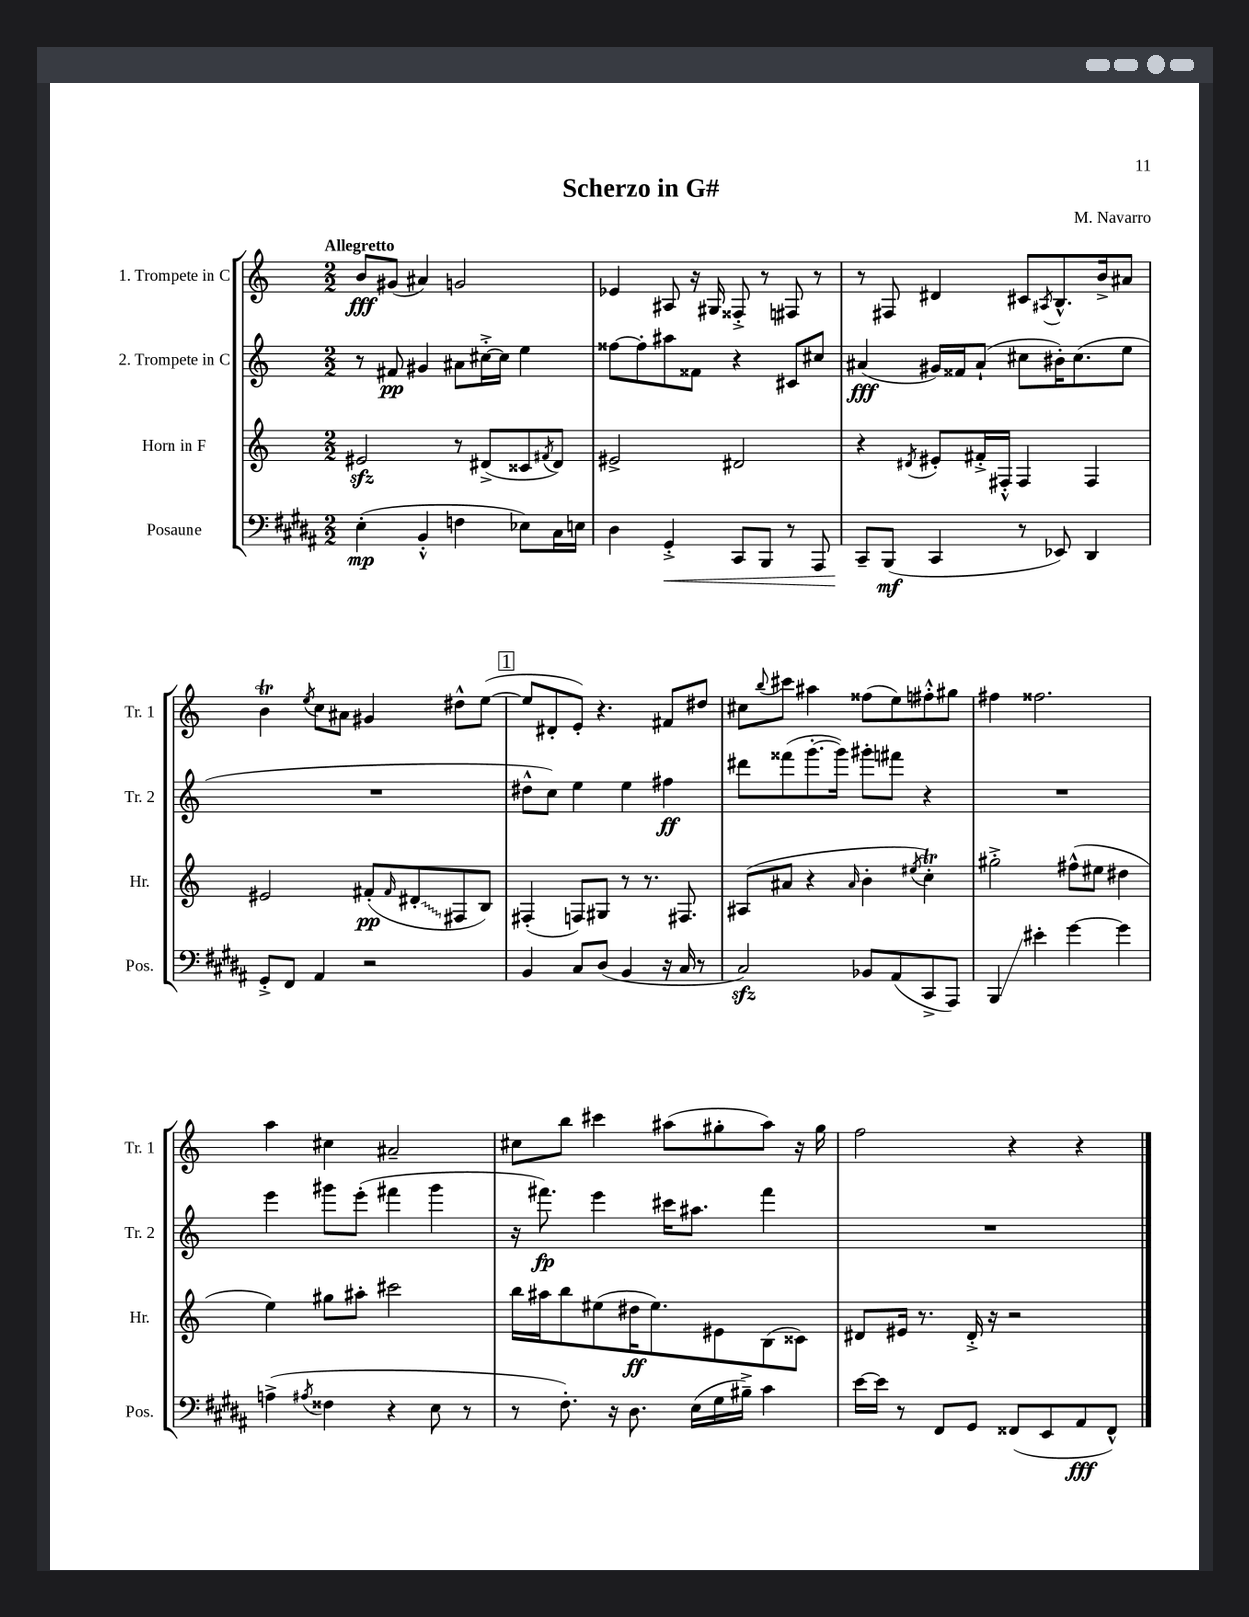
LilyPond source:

\header { title = "Scherzo in G#" composer = "M. Navarro" }
<<
\new StaffGroup <<
\new Staff = "s0" \with { instrumentName = "1. Trompete in C" shortInstrumentName = "Tr. 1" } {
    \clef treble \key c \major \numericTimeSignature \time 2/2 \tempo "Allegretto"
    b'8\fff gis'8( ais'4) g'2 |
    ees'4 ais8 r16 gis16 fisis8-.-> r8 fis8 r8 |
    r8 fis8 dis'4 cis'8 \acciaccatura { ais8 } b8.-^ b'16-> ais'8 |
    b'4\trill \acciaccatura { e''8 } c''8 ais'8 gis'4 dis''8-^ e''8~( |
    \mark \markup { \box "1" } e''8 dis'8-. e'8-.) r4. fis'8 dis''8 |
    cis''8 \appoggiatura { b''8 } cis'''8 ais''4 fisis''8( e''8) fis''8-.-^ gis''8 |
    fis''4 fisis''2. |
    a''4 cis''4 ais'2-- |
    cis''8 b''8 cis'''4 ais''8( gis''8-. ais''8) r16 gis''16 |
    f''2 r4 r4 \bar "|." |
}
\new Staff = "s1" \with { instrumentName = "2. Trompete in C" shortInstrumentName = "Tr. 2" } {
    \clef treble \key c \major \numericTimeSignature \time 2/2
    r8 fis'8\pp gis'4 ais'8 cis''16~-.-> cis''16 e''4 |
    fisis''8~ fisis''8-. ais''8 fisis'8 r4 cis'8 cis''8 |
    ais'4\fff( gis'16) fisis'16 ais'8-!( cis''8 bis'16-.) cis''8.( e''8 |
    R1 |
    \mark \markup { \box "1" } dis''8-^ c''8) e''4 e''4 fis''4\ff |
    dis'''8 fisis'''8( g'''8.~-. g'''16) gis'''8-. fis'''8 r4 |
    R1 |
    e'''4 gis'''8 e'''8-.( fis'''4 gis'''4 |
    r16 fis'''8.\fp) e'''4 cis'''16 ais''8. fis'''4 |
    R1 \bar "|." |
}
\new Staff = "s2" \with { instrumentName = "Horn in F" shortInstrumentName = "Hr." } {
    \clef treble \key c \major \numericTimeSignature \time 2/2
    eis'2\sfz r8 dis'8->( cisis'8 \acciaccatura { fis'8 } dis'8) |
    eis'2-> dis'2 |
    r4 \acciaccatura { dis'8 } eis'8-. fis'16-.-> fis16-.-^ fis4 fis4 |
    eis'2 fis'8-.\pp( \grace { fis'16 } \once \override Glissando.style = #'zigzag dis'8-.\glissando fis8 b8) |
    \mark \markup { \box "1" } fis4-.( f8) gis8 r8 r8. fis8. |
    ais8( ais'8 r4 \grace { ais'16 } b'4-. \acciaccatura { eis''8 } c''4-.\trill) |
    gis''2-.-> fis''8-^( eis''8 dis''4 |
    e''4) gis''8 ais''8-. cis'''2 |
    b''16 ais''16 b''8 eis''8( dis''16\ff eis''8.) eis'8 b8( cisis'8) |
    dis'8 eis'16 r8. dis'16-.-> r16 r2 \bar "|." |
}
\new Staff = "s3" \with { instrumentName = "Posaune" shortInstrumentName = "Pos." } {
    \clef bass \key b \major \numericTimeSignature \time 2/2
    e4-.\mp( b,4-.-^ f4 ees8) cis16 e16 |
    dis4 gis,4-.->\< cis,8 b,,8 r8 ais,,8 |
    cis,8--\! b,,8\mf( cis,4 r8 ees,8) dis,4 |
    gis,8-.-> fis,8 ais,4 r2 |
    \mark \markup { \box "1" } b,4 cis8 dis8( b,4 r16 cis16 r8 |
    cis2\sfz) bes,8 ais,8( cis,8-> ais,,8) |
    b,,4\glissando eis'4-. gis'4~ gis'4 |
    a4->( \acciaccatura { ais8 } fisis4 r4 e8 r8 |
    r8 fis8.-.) r16 dis8. e16( gis16 bis16--->) cis'4 |
    e'16~ e'16 r8 fis,8 gis,8 fisis,8( e,8 ais,8\fff fisis,8-^) \bar "|." |
}
>>
>>
\layout { \context { \Score \remove "Bar_number_engraver" } }
